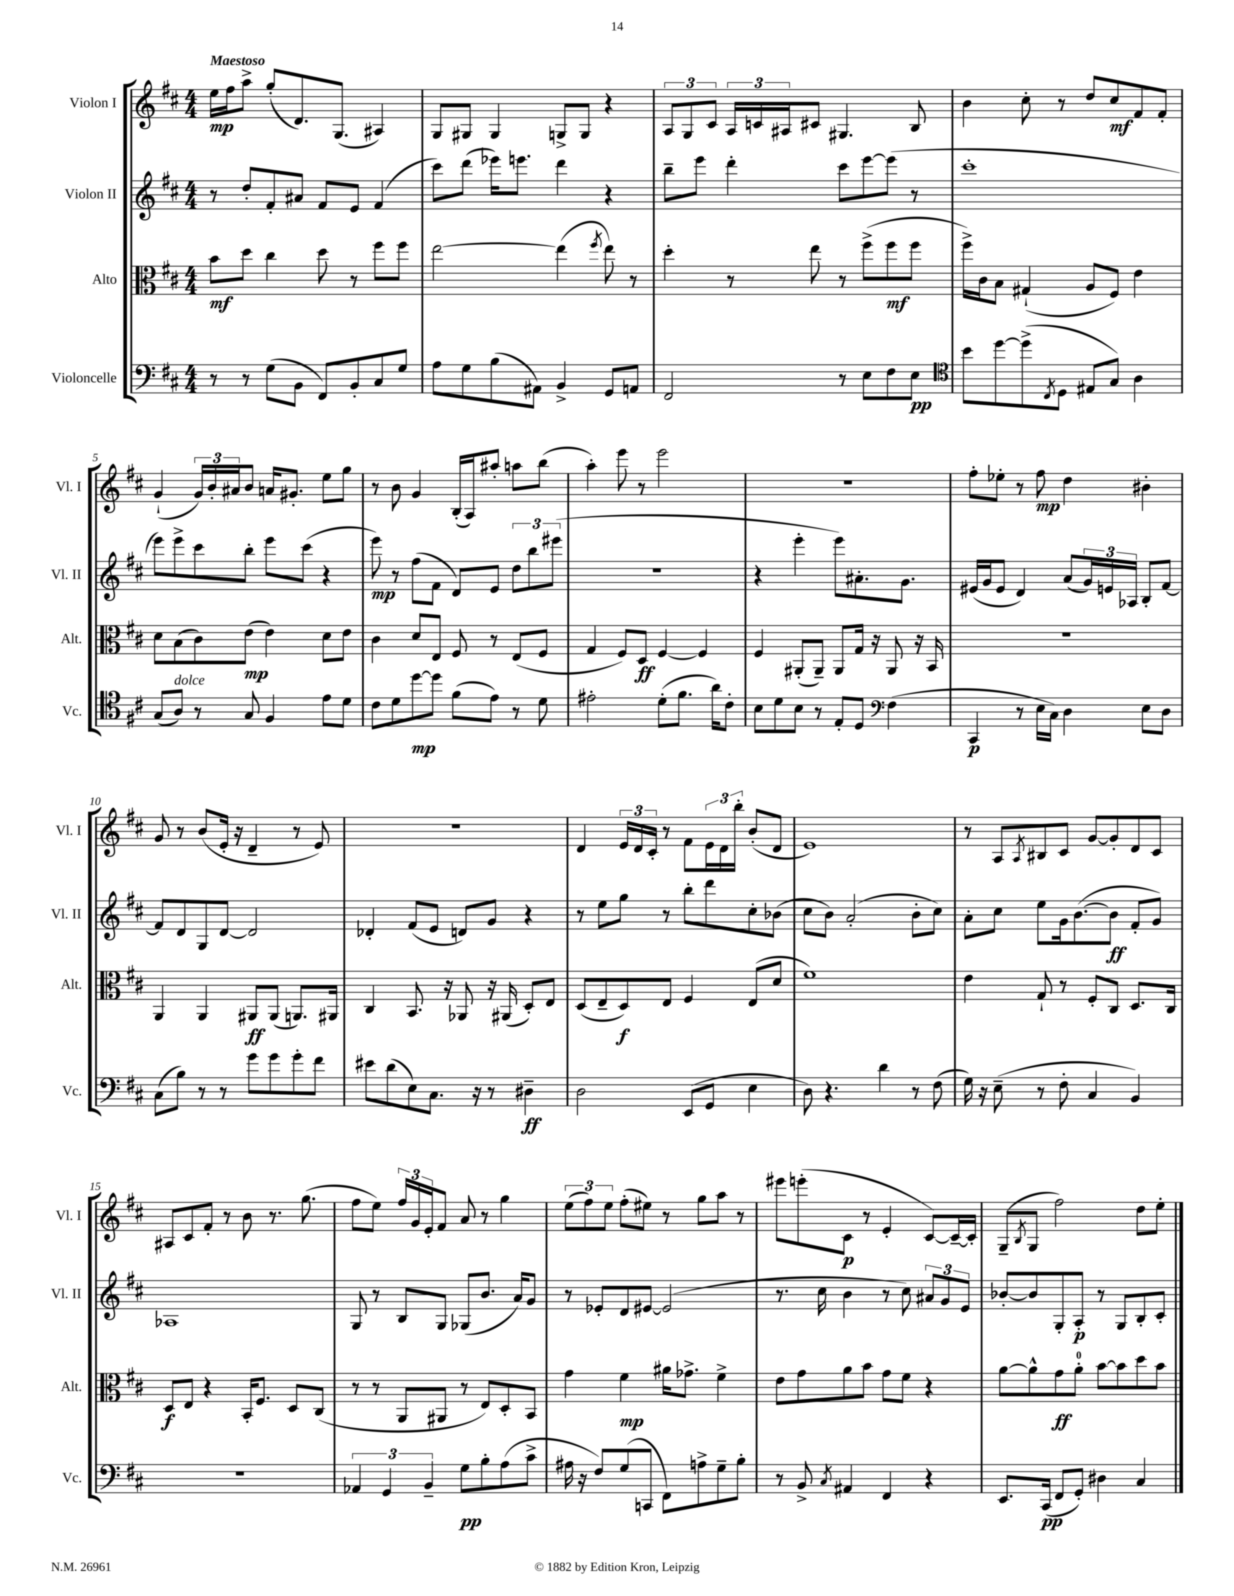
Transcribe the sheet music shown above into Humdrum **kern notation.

**kern	**dynam	**kern	**dynam	**kern	**dynam	**kern	**dynam
*part4	*part4	*part3	*part3	*part2	*part2	*part1	*part1
*staff4	*staff4	*staff3	*staff3	*staff2	*staff2	*staff1	*staff1
*I"Violoncelle	*	*I"Alto	*	*I"Violon II	*	*I"Violon I	*
*I'Vc.	*	*I'Alt.	*	*I'Vl. II	*	*I'Vl. I	*
*clefF4	*	*clefC3	*	*clefG2	*	*clefG2	*
*k[f#c#]	*	*k[f#c#]	*	*k[f#c#]	*	*k[f#c#]	*
*M4/4	*	*M4/4	*	*M4/4	*	*M4/4	*
=1	=1	=1	=1	=1	=1	=1	=1
!	!	!	!	!	!	!LO:TX:a:B:t=Maestoso	!
8r	.	8b\L	mf	8r	.	16ee\LL	mp
.	.	.	.	.	.	16ff#\J	.
8r	.	8dd\J	.	8dd'/L	.	8aa^\J	.
(8G\L	.	4cc#\	.	8f#'/	.	(8gg'/L	.
8BB\J	.	.	.	8a#X/J	.	8.d/)	.
8FF#/L)	.	8dd\	.	8f#/L	.	.	.
.	.	.	.	.	.	(8.G/J	.
8BB'/	.	8r	.	8e/J	.	.	.
8C#/	.	8ff#\L	.	(4f#/	.	4A#X/)	.
8G/J	.	8ff#\J	.	.	.	.	.
=2	=2	=2	=2	=2	=2	=2	=2
8A\L	.	[2ee\	.	8ccc#\L)	.	8G/L	.
8G\	.	.	.	(8ddd\J	.	8G#X/J	.
(8B\	.	.	.	16eee-X\KL)	.	4G#/	.
.	.	.	.	8.eeen\J	.	.	.
8AA#X\J)	.	.	.	.	.	.	.
4BB^/	.	(4ee\]	.	4ddd\	.	8Gn^/L	.
.	.	.	.	.	.	8G/J	.
.	.	8qff#/	.	.	.	.	.
8GG/L	.	8ee\)	.	4r	.	4r	.
8AAn/J	.	8r	.	.	.	.	.
=3	=3	=3	=3	=3	=3	=3	=3
2FF#/	.	4dd'\	.	8bb~\L	.	12A/L	.
.	.	.	.	.	.	12G/	.
.	.	.	.	8eee\J	.	.	.
.	.	.	.	.	.	12c#/J	.
.	.	8r	.	4ddd'\	.	24A/LL	.
.	.	.	.	.	.	24cn/	.
.	.	.	.	.	.	24A#X/J	.
.	.	8ee\	.	.	.	8c#X/J	.
8r	.	8r	.	8ccc#\L	.	4.G#X/	.
8E\L	.	(8ff#^\L	.	[8eee\	.	.	.
8F#\	.	8ff#\	mf	(8eee\J]	.	.	.
8E\J	pp	8ff#\J	.	8r	.	8B/	.
=4	=4	=4	=4	=4	=4	=4	=4
*clefC4	*	*	*	*	*	*	*
8b\L	.	16ff#^\LL)	.	1ccc#'	.	4b\	.
.	.	16c#\J	.	.	.	.	.
[8dd\	.	8B\J	.	.	.	.	.
(8dd^\]	.	(4G#X`/	.	.	.	8cc#'\	.
8qC#/	.	.	.	.	.	.	.
8D\J	.	.	.	.	.	8r	.
8E#X/L	.	8A/L	.	.	.	8dd/L	.
8G/J)	.	8F#/J)	.	.	.	8cc#/	mf
4A\	.	4e\	.	.	.	8f#/	.
.	.	.	.	.	.	8f#'/J	.
!!LO:LB:g=z
=5	=5	=5	=5	=5	=5	=5	=5
(8G/L	.	8d\L	.	8eee\L)	.	(4g`/	.
!LO:TX:a:i:t=dolce	!	!	!	!	!	!	!
8A/J)	.	(8B\	.	8eee^\	.	.	.
8r	.	8c#\)	.	8ccc#\	.	24g/LL)	.
.	.	.	.	.	.	24b'/	.
.	.	.	.	.	.	24a#X/J	.
8G/	.	(8e\J	mp	8bb'\J	.	8b/J	.
4F#/	.	4e\)	.	8eee\L	.	16an/KL	.
.	.	.	.	.	.	8.g#X'/J	.
.	.	.	.	(8ccc#\J	.	.	.
8e\L	.	8d\L	.	4r	.	8ee\L	.
8d\J	.	8e\J	.	.	.	8gg\J	.
=6	=6	=6	=6	=6	=6	=6	=6
8c#\L	.	4c#\	.	8eee\)	mp	8r	.
8d\	.	.	.	8r	.	8b\	.
[8dd\	mp	8d/L	.	(8ff#\L	.	4g/	.
8dd\J]	.	8E/J	.	8f#\J	.	.	.
(8f#\L	.	8F#/	.	8d/L)	.	(16B'/LL	.
.	.	.	.	.	.	16A/J)	.
8e\J)	.	8r	.	8e/J	.	8aa#X'/J	.
8r	.	(8E/L	.	12dd\L	.	8aan\L	.
.	.	.	.	12bb\	.	.	.
8d\	.	8F#/J	.	.	.	(8bb\J	.
.	.	.	.	(12eee#X\J	.	.	.
=7	=7	=7	=7	=7	=7	=7	=7
2e#X'\	.	4G/	.	1r	.	4aa'\)	.
.	.	8F#/L)	.	.	.	8eee\	.
.	.	8D/J	ff	.	.	8r	.
(8d'\L	.	[4F#/	.	.	.	2eee\	.
8.f#\J	.	.	.	.	.	.	.
.	.	4F#/]	.	.	.	.	.
16a\KL)	.	.	.	.	.	.	.
8c#'\J	.	.	.	.	.	.	.
=8	=8	=8	=8	=8	=8	=8	=8
8B\L	.	4F#/	.	4r	.	1r	.
8d\	.	.	.	.	.	.	.
8B\J	.	(8AA#X'/L	.	4eee'\	.	.	.
8r	.	8AA#~/J)	.	.	.	.	.
8E'/L	.	8AA#/L	.	8eee\L)	.	.	.
8D/J	.	16G/Jk	.	8.a#X'\	.	.	.
.	.	16r	.	.	.	.	.
*clefF4	*	*	*	*	*	*	*
(4F#\	.	8AA#/	.	.	.	.	.
.	.	.	.	8.g\J	.	.	.
.	.	16r	.	.	.	.	.
.	.	16BB/	.	.	.	.	.
=9	=9	=9	=9	=9	=9	=9	=9
4CC#/	p	1r	.	(16e#X/LL	.	8ff#'\L	.
.	.	.	.	16g/J	.	.	.
.	.	.	.	8e#/J	.	8ee-X'\J	.
8r	.	.	.	4d/)	.	8r	.
16E\LL	.	.	.	.	.	8ff#\	mp
16C#\JJ)	.	.	.	.	.	.	.
4D\	.	.	.	(8a/L	.	4dd\	.
.	.	.	.	24g/L)	.	.	.
.	.	.	.	24en/	.	.	.
.	.	.	.	24A-X/JJ	.	.	.
8E\L	.	.	.	8B'/L	.	4b#X'\	.
8D\J	.	.	.	[8f#/J	.	.	.
!!LO:LB:g=z
=10	=10	=10	=10	=10	=10	=10	=10
(8C#\L	.	4AA/	.	8f#/L]	.	8g/	.
8B\J)	.	.	.	8d/	.	8r	.
8r	.	4AA/	.	8G/	.	(8b/L	.
8r	.	.	.	[8d/J	.	16e'/Jk	.
.	.	.	.	.	.	16r	.
8g\L	.	8AA#X/L	ff	2d/]	.	4d~/	.
8g\	.	(8AA#/J	.	.	.	.	.
8g'\	.	8.AAn/L)	.	.	.	8r	.
8f#\J	.	.	.	.	.	8e/)	.
.	.	16AA#X/Jk	.	.	.	.	.
=11	=11	=11	=11	=11	=11	=11	=11
8e#X\L	.	4C#/	.	4d-X'/	.	1r	.
(8d\	.	.	.	.	.	.	.
8E\)	.	8.BB/	.	(8f#/L	.	.	.
8.C#\J	.	.	.	8e/J	.	.	.
.	.	16r	.	.	.	.	.
.	.	8AA-X/	.	8dn/L)	.	.	.
16r	.	.	.	.	.	.	.
8r	.	16r	.	8g/J	.	.	.
.	.	(16AA#X/	.	.	.	.	.
4D#X~\	ff	8D'/L)	.	4r	.	.	.
.	.	8E/J	.	.	.	.	.
=12	=12	=12	=12	=12	=12	=12	=12
2D\	.	(8D/L	.	8r	.	4d/	.
.	.	8E~/	.	8ee\L	.	.	.
.	.	8D/)	f	8gg\J	.	24e/LL	.
.	.	.	.	.	.	24d/	.
.	.	.	.	.	.	24c#'/JJ	.
.	.	8E/J	.	8r	.	8r	.
(8EE/L	.	4F#/	.	8bb'\L	.	8f#\L	.
8GG/J	.	.	.	8ddd\	.	24e\L	.
.	.	.	.	.	.	24d\	.
.	.	.	.	.	.	24bb'\JJ	.
4E\	.	(8E/L	.	8cc#'\	.	(8b'/L	.
.	.	8d/J	.	(8b-X\J	.	8d/J	.
=13	=13	=13	=13	=13	=13	=13	=13
8D\)	.	1f#)	.	8cc#\L	.	1e)	.
4.r	.	.	.	8b\J)	.	.	.
.	.	.	.	(2a'/	.	.	.
4d\	.	.	.	.	.	.	.
8r	.	.	.	8b'\L	.	.	.
(8F#\	.	.	.	8cc#\J)	.	.	.
=14	=14	=14	=14	=14	=14	=14	=14
16G\)	.	4e\	.	8a'\L	.	8r	.
16r	.	.	.	.	.	.	.
(8E~\	.	.	.	8cc#\J	.	8A/L	.
.	.	.	.	.	.	8qA/	.
8r	.	8G`/	.	8ee\L	.	8B#X/	.
8F#'\	.	8r	.	16g\k	.	8c#/J	.
.	.	.	.	([8.b\	.	.	.
4C#/	.	8F#'/L	.	.	.	[8g/L	.
.	.	8C#/J	.	8b\J]	ff	8g'/]	.
4BB/)	.	8.D/L	.	8f#'/L	.	8d/	.
.	.	.	.	8g/J)	.	8c#/J	.
.	.	16C#/Jk	.	.	.	.	.
!!LO:LB:g=z
=15	=15	=15	=15	=15	=15	=15	=15
1r	.	8D/L	f	1A-X	.	8A#X/L	.
.	.	8E/J	.	.	.	8c#/	.
.	.	4r	.	.	.	8f#'/J	.
.	.	.	.	.	.	8r	.
.	.	16BB'/KL	.	.	.	8b\	.
.	.	8.F#/J	.	.	.	.	.
.	.	.	.	.	.	8.r	.
.	.	8D/L	.	.	.	.	.
.	.	.	.	.	.	(8.gg\	.
.	.	(8C#/J	.	.	.	.	.
=16	=16	=16	=16	=16	=16	=16	=16
6AA-X/	.	8r	.	8G/	.	8ff#\L	.
.	.	8r	.	8r	.	8ee\J)	.
6GG/	.	.	.	.	.	.	.
.	.	8AA/L	.	8B/L	.	24ff#/LL	.
.	.	.	.	.	.	24g/	.
6BB~/	.	.	.	.	.	24e'/J	.
.	.	8AA#X/J	.	8G/J	.	8f#/J	.
8G\L	pp	8r	.	(8G-X/L	.	8a/	.
8B'\	.	8E/L)	.	8.b/J	.	8r	.
(8A\	.	8D'/	.	.	.	4gg\	.
.	.	.	.	16a/KL)	.	.	.
8c#^\J	.	8BB/J	.	8g/J	.	.	.
=17	=17	=17	=17	=17	=17	=17	=17
16A#X\	.	4g\	.	8r	.	(12ee\L	.
16r	.	.	.	.	.	.	.
.	.	.	.	.	.	12ff#\)	.
8F#/L)	.	.	.	8e-X'/L	.	.	.
.	.	.	.	.	.	12ee\J	.
(8G/	.	4f#\	mp	8d/	.	(8ff#'\L	.
8CCn/J	.	.	.	[8e#X/J	.	8ee#X\J)	.
8FF#\L)	.	16a#X\KL	.	(2e#/]	.	8r	.
.	.	8.g-X^\J	.	.	.	.	.
8An^\	.	.	.	.	.	8gg\L	.
8G~\	.	4f#^\	.	.	.	8aa\J	.
8B'\J	.	.	.	.	.	8r	.
=18	=18	=18	=18	=18	=18	=18	=18
8r	.	8e\L	.	8.r	.	8eee#X\L	.
8BB^/	.	8g\	.	.	.	(8eeen'\	.
.	.	.	.	16cc#\	.	.	.
8qC#/	.	.	.	.	.	.	.
4AA#X/	.	8a\	.	4b\	.	8c#\J	p
.	.	8b\J	.	.	.	8r	.
4FF#/	.	8g\L	.	8r	.	4e'/	.
.	.	8f#\J	.	8cc#\)	.	.	.
4r	.	4r	.	12a#X/L	.	[8c#/L)	.
.	.	.	.	12g/	.	.	.
.	.	.	.	.	.	16c#~/L_	.
.	.	.	.	12e/J	.	.	.
.	.	.	.	.	.	16c#'/JJ]	.
=19	=19	=19	=19	=19	=19	=19	=19
8.EE/L	.	[8a\L	.	[8b-X'/L	.	(8G~/L	.
.	.	.	.	.	.	8qB/	.
.	.	8a^^\]	.	8b-/]	.	8G/J	.
(16CC#/Jk	pp	.	.	.	.	.	.
8FF#/L	.	8g\	ff	8G'/	.	2ff#\)	.
8GG'/J)	.	8a'\J	.	8A'/J	p	.	.
4D#X\	.	[8b\L	.	8r	.	.	.
.	.	8b\]	.	8G/L	.	.	.
4C#/	.	8dd\	.	8B'/	.	8dd\L	.
.	.	8b\J	.	8c#'/J	.	8ee'\J	.
==	==	==	==	==	==	==	==
*-	*-	*-	*-	*-	*-	*-	*-
